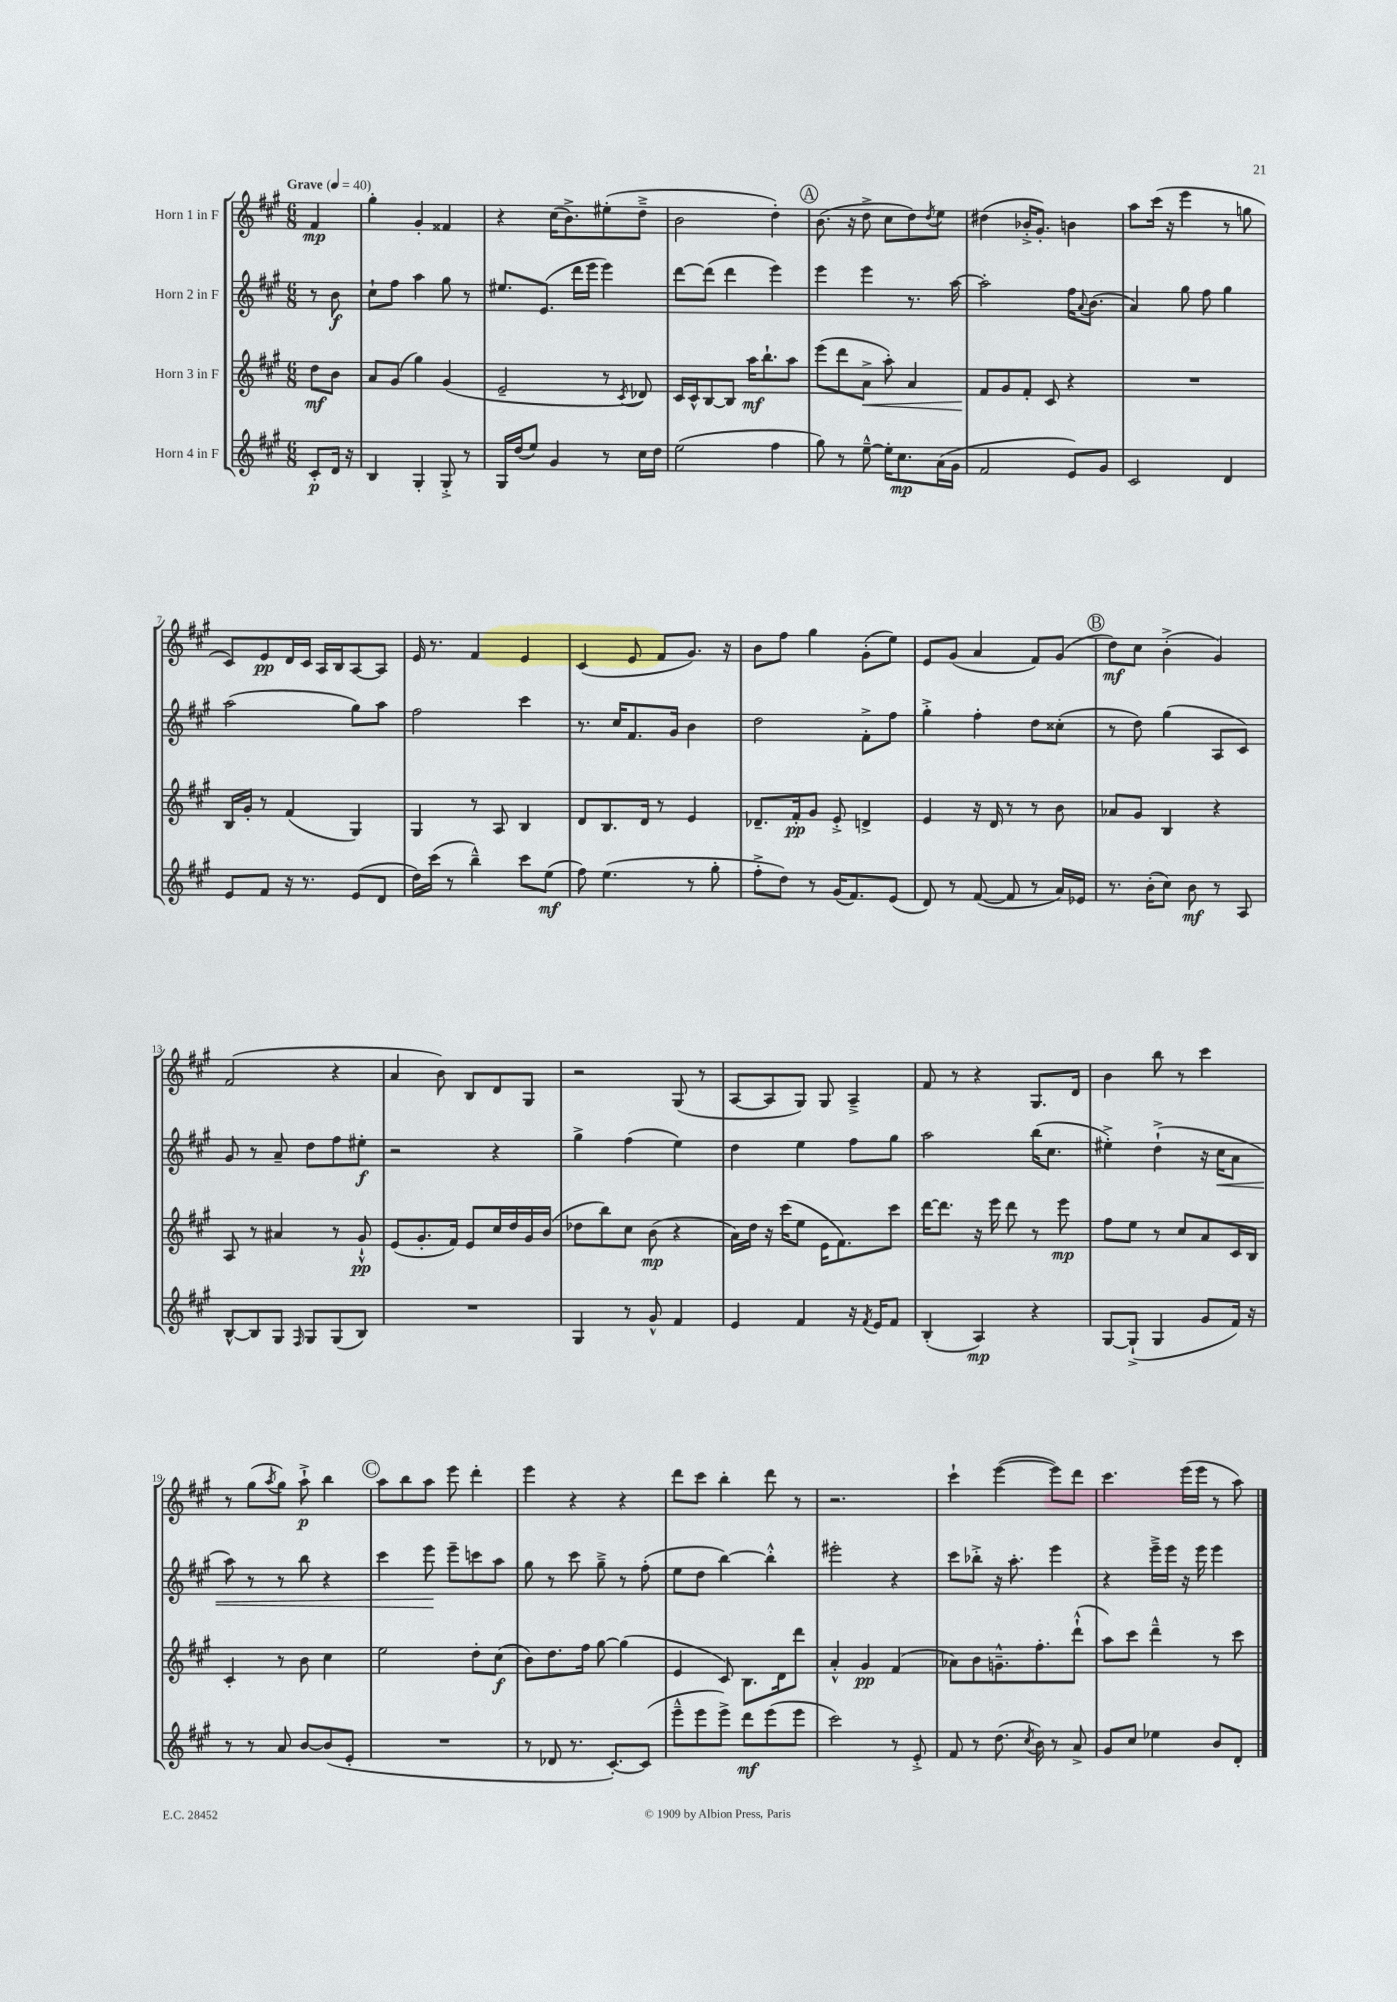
<<
\new StaffGroup <<
\new Staff = "s0" \with { instrumentName = "Horn 1 in F" } {
    \clef treble \key a \major \numericTimeSignature \time 6/8 \partial 4 \tempo "Grave" 4 = 40
    fis'4\mp |
    gis''4-. gis'4-. fisis'4 |
    r4 cis''16( b'8.->) eis''8-.( d''8---> |
    b'2 d''4-.) |
    \mark \markup { \circle "A" } b'8.( r16 d''8-> cis''8 d''8) \acciaccatura { d''8 } e''8 |
    dis''4( bes'16-.-> gis'8.-.) b'4 |
    a''8 cis'''16( r16 e'''4 r8 g''8 |
    cis'8) e'8\pp d'16 cis'16 a16 b16 a8~ a8 |
    e'16 r8. fis'4 e'4 |
    cis'4( e'8 fis'8 gis'8.) r16 |
    b'8 fis''8 gis''4 gis'8-.( e''8) |
    e'8 gis'8( a'4 fis'8) gis'8( |
    \mark \markup { \circle "B" } d''8\mf) cis''8 b'4-.->( gis'4) |
    fis'2( r4 |
    a'4 b'8) b8 d'8 gis8 |
    r2 gis8( r8 |
    a8~ a8 gis8) gis8 a4---> |
    fis'8 r8 r4 gis8. d'16 |
    b'4 b''8 r8 cis'''4 |
    r8 gis''8( \acciaccatura { a''8 } gis''8) a''8-!->\p b''4 |
    \mark \markup { \circle "C" } a''8 b''8 a''8 e'''8 d'''4-. |
    e'''4 r4 r4 |
    d'''8 cis'''8 b''4-. d'''8 r8 |
    r2. |
    cis'''4-! e'''4~( e'''8) d'''8 |
    cis'''4. e'''16( e'''16 r8 a''8) \bar "|." |
}
\new Staff = "s1" \with { instrumentName = "Horn 2 in F" } {
    \clef treble \key a \major \numericTimeSignature \time 6/8 \partial 4
    r8 b'8\f |
    cis''8-! fis''8 a''4 gis''8 r8 |
    eis''8. e'8.( d'''16 e'''16 e'''4) |
    d'''8~ d'''8( d'''4 e'''4) |
    \mark \markup { \circle "A" } e'''4 e'''4 r8. a''16~ |
    a''2-. fis''16 \appoggiatura { a'8 } b'8.( |
    a'4) gis''8 fis''8 gis''4 |
    a''2( gis''8) a''8 |
    fis''2 cis'''4 |
    r8. cis''16 fis'8. gis'16 b'4 |
    d''2 fis'8-.-> fis''8 |
    gis''4-.-> fis''4-. d''8 cisis''8-.( |
    \mark \markup { \circle "B" } r8 d''8) gis''4( a8 cis'8) |
    gis'8 r8 a'8-- d''8 fis''8 eis''8-.\f |
    r2 r4 |
    gis''4-> fis''4( e''4) |
    d''4 e''4 fis''8 gis''8 |
    a''2 b''16( cis''8. |
    eis''4-.->) d''4-!->( r16 cis''16\< a'8 |
    a''8) r8 r8 b''8 r4 |
    \mark \markup { \circle "C" } cis'''4 e'''8\! e'''8-- c'''8 a''8 |
    gis''8 r8 cis'''8 gis''8---> r8 fis''8-.( |
    e''8 d''8 b''4~) b''4-.-^ |
    eis'''2-. r4 |
    cis'''8 bes''8-.-> r16 a''8.-. e'''4 |
    r4 e'''16---> e'''16 r16 e'''16 e'''4 \bar "|." |
}
\new Staff = "s2" \with { instrumentName = "Horn 3 in F" } {
    \clef treble \key a \major \numericTimeSignature \time 6/8 \partial 4
    d''8\mf b'8 |
    a'8 gis'8( gis''4) gis'4( |
    e'2-- r8 \acciaccatura { cis'8 } des'8) |
    cis'16 cis'16-^ b8~ b8 a''16\mf b''8.-! a''8 |
    \mark \markup { \circle "A" } e'''8( d'''8 a'8->\< a''8-.) a'4 |
    fis'8\! gis'8 fis'8-. cis'8 r4 |
    R2. |
    b16 gis'16-. r8 fis'4( gis4) |
    gis4 r8 a8 b4 |
    d'8 b8. d'16 r8 e'4 |
    des'8.-- fis'16-.\pp gis'8 e'8-.-> d'4-> |
    e'4 r16 d'16 r8 r8 b'8 |
    \mark \markup { \circle "B" } aes'8 gis'8 b4 r4 |
    a8 r8 ais'4 r8 gis'8-!-^\pp |
    e'8( gis'8.-. fis'16) e'8 cis''16 d''16 gis'16 b'16( |
    des''8 b''8) cis''8 b'8\mp( r4 |
    a'16) d''16 r16 cis'''16( e''8 e'16 fis'8.) cis'''8 |
    d'''16~ d'''8. r16 e'''16 d'''8 r8 e'''8\mp |
    fis''8 e''8 r8 cis''8 a'8 cis'16 b16 |
    cis'4-. r8 b'8 cis''4 |
    \mark \markup { \circle "C" } e''2 d''8-. cis''8\f( |
    b'8) d''8. fis''16 gis''8~ gis''4( |
    e'4 cis'8) b8. d'16 d'''8 |
    a'4-.-^ gis'4\pp fis'4( |
    aes'8) b'8 g'8.---^ fis''8.-. d'''8-!-^( |
    a''8) cis'''8 d'''4---^ r8 cis'''8 \bar "|." |
}
\new Staff = "s3" \with { instrumentName = "Horn 4 in F" } {
    \clef treble \key a \major \numericTimeSignature \time 6/8 \partial 4
    cis'8-.\p d'16 r16 |
    b4 gis4-. gis8-.-> r8 |
    gis16 d''16( e''8) gis'4 r8 cis''16 d''16 |
    e''2( fis''4 |
    \mark \markup { \circle "A" } gis''8) r8 e''8~---^ e''16-. cis''8.\mp a'16( gis'16 |
    fis'2 e'8) gis'8 |
    cis'2 d'4 |
    e'8 fis'8 r16 r8. e'8( d'8 |
    d''16) cis'''16( r8 b''4---^) cis'''8 e''8\mf( |
    fis''8) e''4.( r8 gis''8-. |
    fis''8-.-> d''8) r8 gis'16( fis'8.) e'8( |
    d'8) r8 fis'8~( fis'8 r8 a'16) ees'16 |
    \mark \markup { \circle "B" } r8. b'16-.( cis''8) b'8\mf r8 a8 |
    b8~-^ b8 gis8 \grace { fis16 } gis8 gis8( b8) |
    R2. |
    gis4 r8 gis'8-^ fis'4 |
    e'4 fis'4 r16 \acciaccatura { fis'8 } e'16 fis'8 |
    b4-.( a4\mp) r4 |
    gis8~ gis8-!->( gis4 gis'8 fis'16) r16 |
    r8 r8 a'8 b'8~ b'8( e'8-. |
    \mark \markup { \circle "C" } R2. |
    r8 des'8 r8. cis'8.~-.) cis'8( |
    e'''8---^ e'''8 e'''8->) d'''8\mf e'''8( e'''8 |
    cis'''2) r8 e'8-.-> |
    fis'8 r8 d''8.( \acciaccatura { cis''8 } b'16) r8 a'8-> |
    gis'8 cis''8 ees''4 b'8 d'8-. \bar "|." |
}
>>
>>
